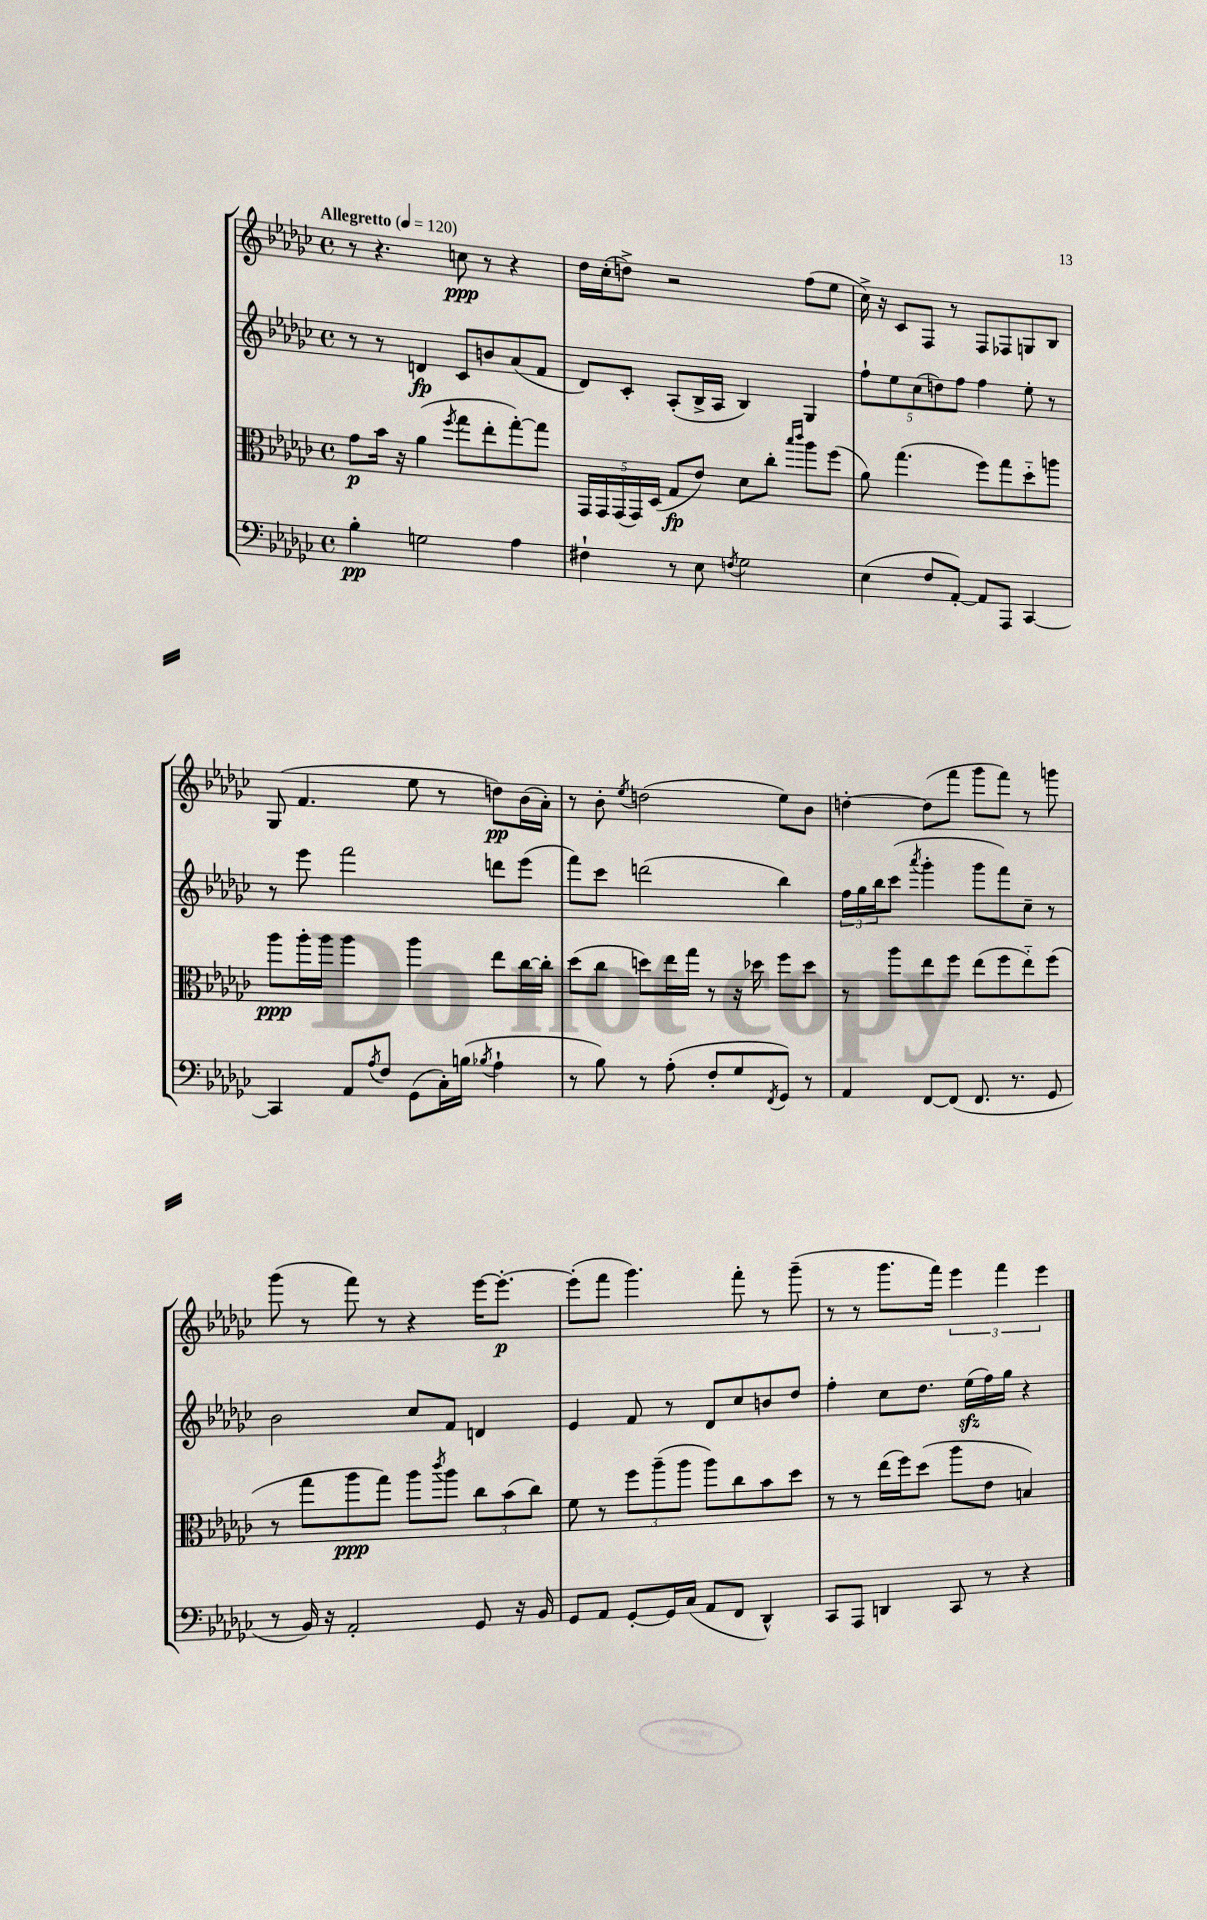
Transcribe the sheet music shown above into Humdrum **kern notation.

**kern	**dynam	**kern	**dynam	**kern	**dynam	**kern	**dynam
*part4	*part4	*part3	*part3	*part2	*part2	*part1	*part1
*staff4	*staff4	*staff3	*staff3	*staff2	*staff2	*staff1	*staff1
*clefF4	*	*clefC3	*	*clefG2	*	*clefG2	*
*k[b-e-a-d-g-c-]	*	*k[b-e-a-d-g-c-]	*	*k[b-e-a-d-g-c-]	*	*k[b-e-a-d-g-c-]	*
*M4/4	*	*M4/4	*	*M4/4	*	*M4/4	*
*met(c)	*	*met(c)	*	*met(c)	*	*met(c)	*
*MM120	*	*MM120	*	*MM120	*	*MM120	*
=1	=1	=1	=1	=1	=1	=1	=1
!	!	!	!	!	!	!LO:TX:a:B:t=Allegretto	!
4B-'\	pp	8g-\L	p	8r	.	8r	.
.	.	16b-\Jk	.	8r	.	4.r	.
.	.	16r	.	.	.	.	.
2Gn\	.	(4a-\	.	4dn/	fp	.	.
.	.	8qff/	.	.	.	.	.
.	.	8gg-\L	.	8c-/L	.	8ccn\	ppp
.	.	8ee-'\	.	8bn/	.	8r	.
4A-\	.	[8gg-'\)	.	(8a-/	.	4r	.
.	.	8gg-\J]	.	8f/J	.	.	.
=2	=2	=2	=2	=2	=2	=2	=2
4F#X`\	.	20GG-/LL	.	8d-/L)	.	16dd-\LL	.
.	.	20GG-/	.	.	.	.	.
.	.	.	.	.	.	(16cc-'\J	.
.	.	(20GG-/	.	.	.	.	.
.	.	.	.	8c-'/J	.	8ddn^\J)	.
.	.	20GG-/)	.	.	.	.	.
.	.	(20D-/JJ	.	.	.	.	.
8r	.	8G-/L	fp	(8A-'/L	.	2r	.
8E-\	.	8e-/J)	.	16B-^/L	.	.	.
.	.	.	.	16A-/JJ	.	.	.
8qFn/	.	.	.	.	.	.	.
2G-\	.	8d-\L	.	4B-/)	.	.	.
.	.	8cc-'\J	.	.	.	.	.
.	.	16qqbb-/LL	.	.	.	.	.
.	.	16qqccc-/JJ	.	.	.	.	.
.	.	8aa-\L	.	4G-/	.	(8ff\L	.
.	.	(8ff\J	.	.	.	8ee-\J	.
=3	=3	=3	=3	=3	=3	=3	=3
(4E-\	.	8a-\)	.	10ff`\L	.	16cc-^\)	.
.	.	.	.	.	.	16r	.
.	.	.	.	10ee-\	.	.	.
.	.	(4.gg-\	.	.	.	8c-/L	.
.	.	.	.	(10cc-\	.	.	.
8F/L	.	.	.	.	.	8F/J	.
.	.	.	.	10ddn\)	.	.	.
[8AA-'/J)	.	.	.	.	.	8r	.
.	.	.	.	10ff\J	.	.	.
8AA-/L]	.	8ff\L)	.	4ff\	.	8F/L	.
8AAA-/J	.	8gg-\	.	.	.	8F-X/	.
[4CC-/	.	8dd-\	.	8ee-'\	.	8Gn/	.
.	.	8aan\J	.	8r	.	8B-/J	.
!!LO:LB:g=z
=4	=4	=4	=4	=4	=4	=4	=4
4CC-/]	.	8aa-\L	ppp	8r	.	(8G-/	.
.	.	16aa-'\L	.	8eee-\	.	4.f/	.
.	.	16aa-\JJ	.	.	.	.	.
8AA-/L	.	4aa-\	.	2fff\	.	.	.
8qA-/	.	.	.	.	.	.	.
8F/J	.	.	.	.	.	.	.
(8GG-\L	.	4aa-\	.	.	.	8ee-\	.
16C-'\L)	.	.	.	.	.	8r	.
(16Bn\JJ	.	.	.	.	.	.	.
8qB-X/	.	.	.	.	.	.	.
4A-`\	.	8ee-\L	.	8dddn\L	.	8ddn\L)	pp
.	.	[16cc-\L	.	(8eee-\J	.	(16b-\L	.
.	.	16cc-'\JJ]	.	.	.	16a-'\JJ)	.
=5	=5	=5	=5	=5	=5	=5	=5
8r	.	(8dd-\L	.	8fff\L)	.	8r	.
8B-\)	.	8cc-\J	.	8ccc-\J	.	8b-'\	.
.	.	.	.	.	.	8qee-/	.
8r	.	8ddn\L)	.	(2dddn\	.	(2ddn\	.
(8A-'\	.	16ee-\L	.	.	.	.	.
.	.	16gg-\JJ	.	.	.	.	.
8F'/L	.	8r	.	.	.	.	.
8G-/	.	16r	.	.	.	.	.
.	.	16dd-X\	.	.	.	.	.
8qFF/	.	.	.	.	.	.	.
8GG-/J)	.	8ff\L	.	4bb-\)	.	8ee-\L)	.
8r	.	8dd-\J	.	.	.	8b-\J	.
=6	=6	=6	=6	=6	=6	=6	=6
4AA-/	.	8r	.	24ff\LL	.	[4ddn'\	.
.	.	.	.	24gg-\	.	.	.
.	.	.	.	24bb-\J	.	.	.
.	.	8aa-\L	.	(8ccc-\J	.	.	.
.	.	.	.	8qaaa-/	.	.	.
[8FF/L	.	8ee-\	.	4ggg-'\	.	(8dd\L]	.
(8FF/J]	.	8ff\J	.	.	.	8fff\J	.
8.FF/	.	(8ee-\L	.	8ggg-\L	.	8ggg-\L	.
.	.	8ff\	.	8fff\)	.	8fff\J)	.
8.r	.	.	.	.	.	.	.
.	.	8ee-\)	.	8cc-~\J	.	8r	.
8GG-/	.	(8ff\J	.	8r	.	8gggn\	.
!!LO:LB:g=z
=7	=7	=7	=7	=7	=7	=7	=7
8r	.	8r	.	2b-\	.	(8ggg-\	.
16BB-/)	.	8gg-\L	.	.	.	8r	.
16r	.	.	.	.	.	.	.
2AA-'/	.	8aa-\	ppp	.	.	8fff\)	.
.	.	8gg-\J)	.	.	.	8r	.
.	.	8aa-\L	.	8cc-/L	.	4r	.
.	.	8qccc-/	.	.	.	.	.
.	.	8aa-\J	.	8f/J	.	.	.
8GG-/	.	12cc-\L	.	4dn/	.	[16eee-\KL	.
.	.	.	.	.	.	8.eee-'\J_	p
.	.	(12b-\	.	.	.	.	.
16r	.	.	.	.	.	.	.
.	.	12cc-\J)	.	.	.	.	.
16BB-/	.	.	.	.	.	.	.
=8	=8	=8	=8	=8	=8	=8	=8
8GG-/L	.	8f\	.	4e-/	.	(8eee-'\L]	.
8AA-/J	.	8r	.	.	.	8fff\J	.
[8GG-'/L	.	12ff\L	.	8f/	.	4.ggg-\)	.
.	.	(12aa-~\	.	.	.	.	.
16GG-/L]	.	.	.	8r	.	.	.
.	.	12aa-\J	.	.	.	.	.
(16C-/JJ	.	.	.	.	.	.	.
8AA-/L	.	8aa-\L)	.	8d-/L	.	.	.
8FF/J	.	8cc-\	.	8cc-/	.	8fff'\	.
4DD-^^/)	.	8b-\	.	8bn/	.	8r	.
.	.	8dd-\J	.	8dd-/J	.	(8ggg-~\	.
=9	=9	=9	=9	=9	=9	=9	=9
8CC-/L	.	8r	.	4ff'\	.	8r	.
8AAA-/J	.	8r	.	.	.	8r	.
4DDn/	.	(16ee-\LL	.	8cc-\L	.	8.ggg-\L	.
.	.	16ff\J)	.	.	.	.	.
.	.	(8dd-\J	.	8.dd-\J	.	.	.
.	.	.	.	.	.	16fff\Jk)	.
8CC-/	.	8aa-\L	.	.	.	6eee-\	.
.	.	.	.	(16ee-zz\LL	.	.	.
8r	.	8e-\J	.	16ff\)	.	.	.
.	.	.	.	.	.	6fff\	.
.	.	.	.	16gg-\JJ	.	.	.
4r	.	4Bn/)	.	4r	.	.	.
.	.	.	.	.	.	6eee-\	.
==	==	==	==	==	==	==	==
*-	*-	*-	*-	*-	*-	*-	*-
